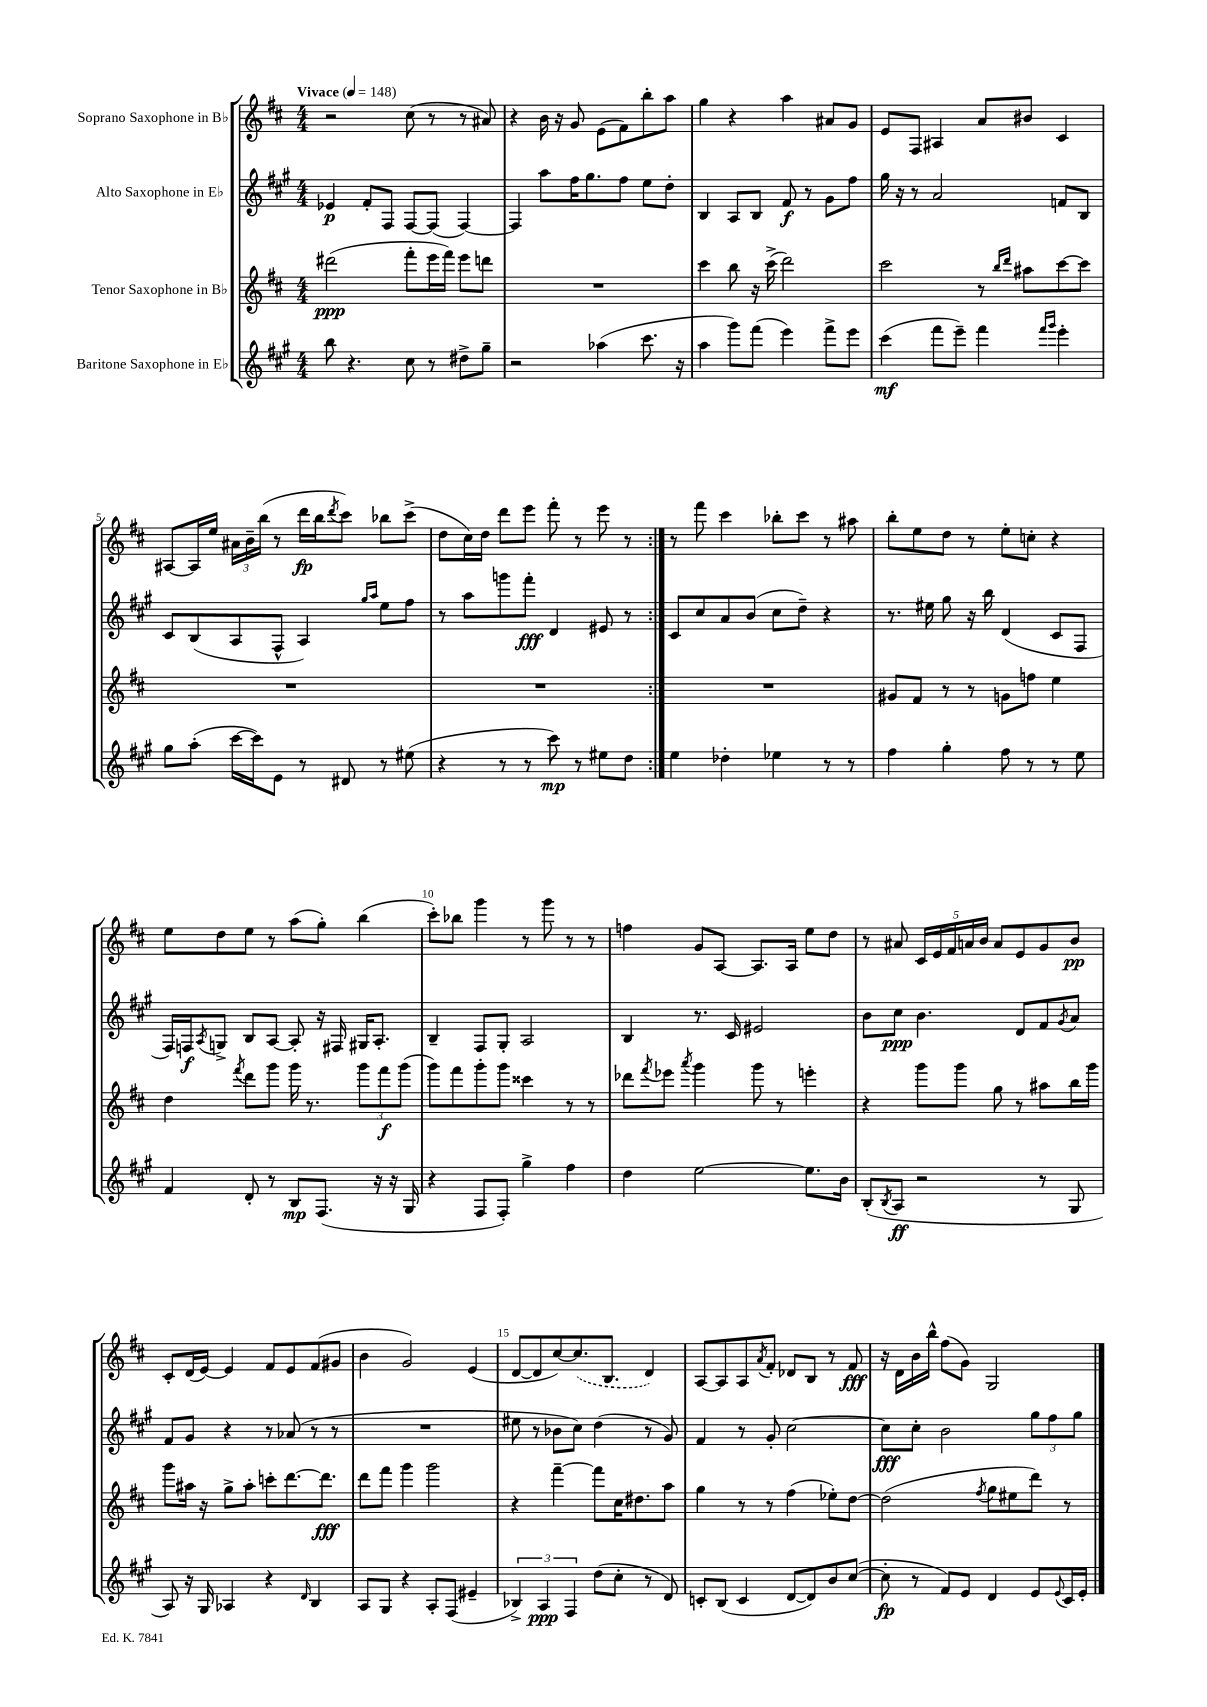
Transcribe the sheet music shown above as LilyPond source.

<<
\new StaffGroup <<
\new Staff = "s0" \with { instrumentName = "Soprano Saxophone in Bb" } {
    \clef treble \key d \major \numericTimeSignature \time 4/4 \tempo "Vivace" 4 = 148
    \repeat volta 2 { r2 cis''8( r8 r8 ais'8) |
    r4 b'16 r16 g'8 e'8( fis'8) b''8-. a''8 |
    g''4 r4 a''4 ais'8 g'8 |
    e'8 fis8 ais4 a'8 bis'8 cis'4 |
    ais8~ ais16 e''16 \tuplet 3/2 { ais'16 b'16-- b''16( } r8 d'''16\fp b''16 \acciaccatura { d'''8 } cis'''8) bes''8 cis'''8->( |
    d''8 cis''16) d''16 d'''8 e'''8 fis'''8-. r8 e'''8 r8 | }
    r8 fis'''8 cis'''4 bes''8-. cis'''8 r8 ais''8 |
    b''8-. e''8 d''8 r8 e''8-. c''8-. r4 |
    e''8 d''8 e''8 r8 a''8( g''8-.) b''4( |
    cis'''8-.) bes''8 g'''4 r8 g'''8 r8 r8 |
    f''4 g'8 a8~ a8. a16 e''8 d''8 |
    r8 ais'8 \tuplet 5/4 { cis'16 e'16 fis'16 a'16 b'16 } a'8 e'8 g'8 b'8\pp |
    cis'8-. d'16( e'16~) e'4 fis'8 e'8 fis'8( gis'8 |
    b'4 g'2) e'4( |
    d'8~ d'8 cis''8~) \once \slurDashed cis''8.( b8. d'4) |
    a8~ a8 a8 \acciaccatura { a'8 } fis'8-. des'8 b8 r8 fis'8\fff |
    r16 d'16 b'16 b''16-^ fis''8( g'8) g2 \bar "|." |
}
\new Staff = "s1" \with { instrumentName = "Alto Saxophone in Eb" } {
    \clef treble \key a \major \numericTimeSignature \time 4/4
    \repeat volta 2 { ees'4\p fis'8-. fis8 fis8~ fis8( fis4~) |
    fis4 a''8 fis''16 gis''8. fis''8 e''8 d''8-. |
    b4 a8 b8 fis'8\f r8 gis'8 fis''8 |
    gis''16 r16 r8 a'2 f'8 b8 |
    cis'8 b8( a8 fis8-^ a4) \grace { gis''16 a''16 } e''8 fis''8 |
    r8 a''8 g'''8 fis'''8-.\fff d'4 eis'8 r8 | }
    cis'8 cis''8 a'8 b'8( cis''8 d''8--) r4 |
    r8. eis''16 gis''8 r16 b''16 d'4( cis'8 fis8 |
    fis16) f16\f \acciaccatura { a8 } g8-> b8 a8~ a8-. r16 fis16 gis16 a8.-. |
    b4-- fis8 gis8-. a2 |
    b4 r8. cis'16 eis'2 |
    b'8 cis''8\ppp b'4. d'8 fis'8 \acciaccatura { gis'8 } a'8 |
    fis'8 gis'8 r4 r8 aes'8( r8 r8 |
    R1 |
    eis''8 r8 bes'8 cis''8) d''4( r8 gis'8) |
    fis'4 r8 gis'8-. cis''2~ |
    cis''8\fff cis''8-. b'2 \tuplet 3/2 { gis''8 fis''8 gis''8 } \bar "|." |
}
\new Staff = "s2" \with { instrumentName = "Tenor Saxophone in Bb" } {
    \clef treble \key d \major \numericTimeSignature \time 4/4
    \repeat volta 2 { dis'''2\ppp( fis'''8-. e'''16 fis'''16) e'''8 d'''8 |
    R1 |
    cis'''4 b''8 r16 cis'''16->( d'''2) |
    cis'''2 r8 \grace { b''16 d'''16 } ais''8 cis'''8~ cis'''8 |
    R1 |
    R1 | }
    R1 |
    gis'8 fis'8 r8 r8 g'8 f''8 e''4 |
    d''4 \acciaccatura { fis'''8 } d'''8 g'''8 g'''16 r8. \tuplet 3/2 { g'''8 fis'''8\f g'''8( } |
    g'''8) fis'''8 g'''8-. g'''8 cisis'''4 r8 r8 |
    des'''8 \acciaccatura { fis'''8 } ees'''8 \acciaccatura { a'''8 } g'''4 g'''8 r8 e'''4-. |
    r4 g'''8 g'''8 g''8 r8 ais''8 b''16 g'''16 |
    g'''8 ais''16 r16 g''8-> ais''8-. c'''8-. d'''8.~ d'''8.\fff |
    d'''8 fis'''8 g'''4 g'''2 |
    r4 fis'''4~-- fis'''8 cis''16 dis''8. a''8 |
    g''4 r8 r8 fis''4( ees''8-.) d''8~ |
    d''2( \acciaccatura { fis''8 } g''8 eis''8 d'''8) r8 \bar "|." |
}
\new Staff = "s3" \with { instrumentName = "Baritone Saxophone in Eb" } {
    \clef treble \key a \major \numericTimeSignature \time 4/4
    \repeat volta 2 { b''8 r4. cis''8 r8 dis''8-> gis''8-- |
    r2 aes''4( cis'''8. r16 |
    a''4 gis'''8) fis'''8( e'''4) fis'''8-> e'''8 |
    cis'''4\mf( fis'''8 e'''8--) fis'''4 \grace { fis'''16 gis'''16 } e'''4-. |
    gis''8 a''8-.( cis'''16~ cis'''16) e'8 r8 dis'8 r8 eis''8( |
    r4 r8 r8 cis'''8\mp) r8 eis''8 d''8 | }
    e''4 des''4-. ees''4 r8 r8 |
    fis''4 gis''4-. fis''8 r8 r8 e''8 |
    fis'4 d'8-. r8 b8\mp fis8.( r16 r16 gis16 |
    r4 fis8 fis8-.) gis''4-> fis''4 |
    d''4 e''2~ e''8. b'16 |
    b8-.( \acciaccatura { b8 } a8\ff r2 r8 gis8 |
    a8) r16 gis16 aes4 r4 \grace { d'16 } b4 |
    a8 gis8 r4 a8-. fis8( eis'4-- |
    \tuplet 3/2 { bes4->) a4\ppp fis4 } d''8( cis''8-. r8 d'8) |
    c'8-. b8( c'4 d'8~ d'8) b'8 cis''8~( |
    cis''8-.\fp r8 fis'8) e'8 d'4 e'8 \appoggiatura { e'8 } cis'16 e'16-. \bar "|." |
}
>>
>>
\layout { \context { \Score \override BarNumber.break-visibility = ##(#f #t #t) barNumberVisibility = #(every-nth-bar-number-visible 5) } }
